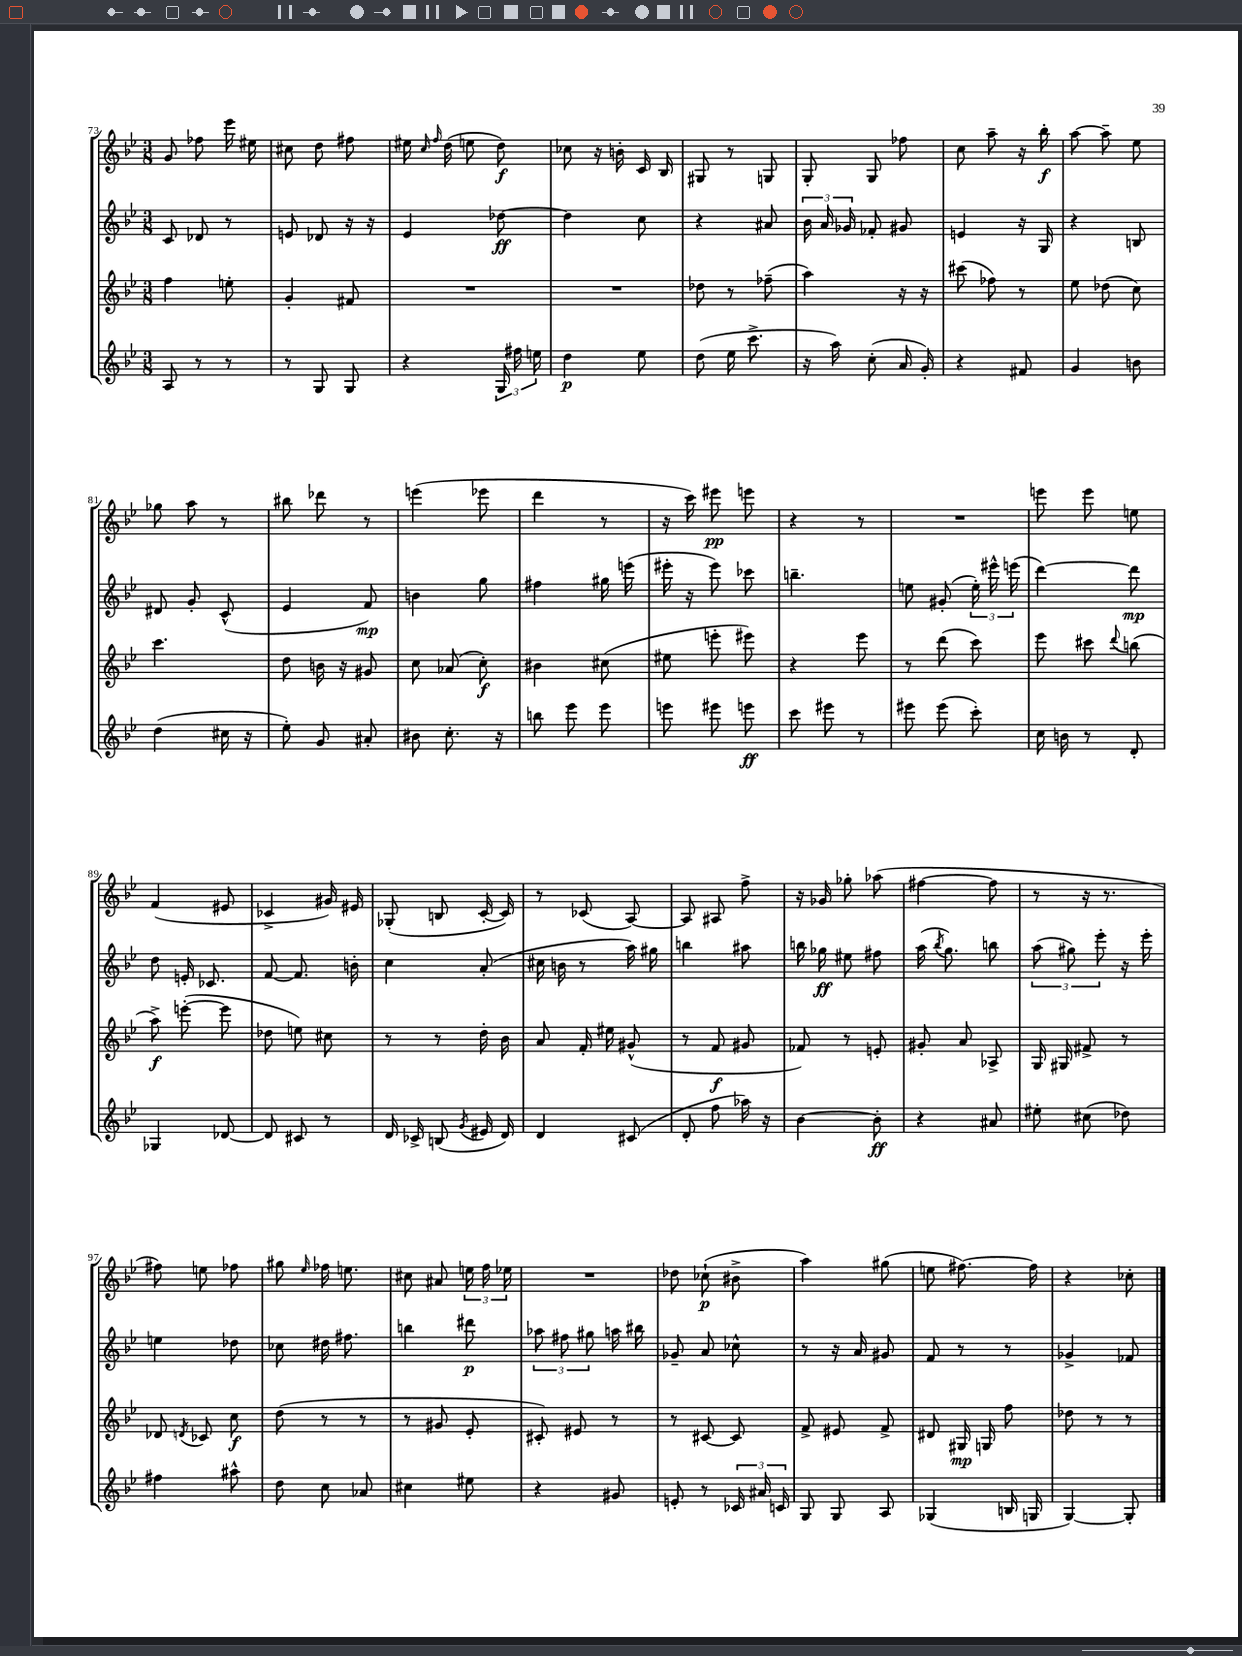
<<
\new StaffGroup <<
\new Staff = "s0" {
    \clef treble \key bes \major \numericTimeSignature \time 3/8
    \autoBeamOff g'8 fes''8 ees'''16 eis''16 |
    cis''8 d''8 fis''8 |
    eis''16 \grace { c''16 f''16 } d''16( e''8 d''8\f) |
    ces''8 r16 b'16-. c'16 bes16 |
    gis8 r8 g8 |
    g8-. g8 fes''8 |
    c''8 a''8-- r16 bes''16-.\f |
    a''8~ a''8-- ees''8 |
    ges''8 a''8 r8 |
    bis''8 des'''8 r8 |
    e'''4( ees'''8 |
    d'''4 r8 |
    r16 c'''16) eis'''8\pp e'''8 |
    r4 r8 |
    R4. |
    e'''8 e'''8 e''8 |
    f'4( eis'8 |
    ces'4-> gis'16) eis'16 |
    ges8-.( b8 c'16~-. c'16) |
    r8 ces'8( a8~) |
    a8 ais8 f''8-> |
    r16 ges'16 ges''8-. aes''8( |
    fis''4~ fis''8 |
    r8 r16 r8. |
    fis''8) e''8 fes''8 |
    gis''8 \grace { ees''16 } fes''16 e''8. |
    cis''8 ais'8 \tuplet 3/2 { e''16 f''16 ees''16 } |
    R4. |
    des''8 ces''8-!\p( bis'8-> |
    a''4) gis''8( |
    e''8 fis''8.~) fis''16 |
    r4 ces''8-. \bar "|." |
}
\new Staff = "s1" {
    \clef treble \key bes \major \numericTimeSignature \time 3/8
    \autoBeamOff c'8 des'8 r8 |
    e'8 des'8 r16 r16 |
    ees'4 des''8~\ff |
    des''4 c''8 |
    r4 ais'8 |
    \tuplet 3/2 { bes'16 a'16 ges'16 } fes'8-. gis'8 |
    e'4 r16 g16 |
    r4 b8 |
    dis'8 g'8-. c'8-^( |
    ees'4 f'8\mp) |
    b'4 g''8 |
    fis''4 gis''16 e'''16( |
    eis'''16-. r16 eis'''8) ces'''8 |
    b''4.-- |
    e''8 gis'8-.( \tuplet 3/2 { e''16-.) eis'''16-^ e'''16( } |
    d'''4~) d'''8\mp |
    d''8 e'16-. ces'8. |
    f'8~ f'8. b'16-. |
    c''4 a'8-.( |
    cis''16 b'16 r8 a''16) gis''16 |
    b''4 ais''8 |
    b''16 ges''16\ff eis''8 fis''8 |
    a''16( \acciaccatura { bes''8 } g''8.) b''8 |
    \tuplet 3/2 { a''8( gis''8) ees'''8-. } r16 ees'''16-. |
    e''4 des''8 |
    ces''8 dis''16 fis''8. |
    b''4 dis'''8\p |
    \tuplet 3/2 { aes''8 fis''8 gis''8 } a''16 bis''16 |
    ges'8-- a'8 ces''8-^ |
    r8 r16 a'16 gis'8 |
    f'8 r8 r8 |
    ges'4-> fes'8 \bar "|." |
}
\new Staff = "s2" {
    \clef treble \key bes \major \numericTimeSignature \time 3/8
    \autoBeamOff f''4 e''8-. |
    g'4-. fis'8 |
    R4. |
    R4. |
    des''8 r8 fes''8--( |
    a''4) r16 r16 |
    cis'''8( fes''8) r8 |
    ees''8 des''8( c''8) |
    c'''4. |
    d''8 b'16 r16 gis'8 |
    c''8 aes'8( c''8-.\f) |
    bis'4 cis''8( |
    eis''8 e'''8-. eis'''8) |
    r4 ees'''8 |
    r8 d'''8( c'''8) |
    ees'''8 cis'''8 \appoggiatura { d'''8 } b''8( |
    a''8->\f) e'''8~-.( e'''8 |
    des''8 e''8) cis''8 |
    r8 r8 d''16-. bes'16 |
    a'8 f'16-. eis''16 gis'8-^( |
    r8 f'8\f gis'8 |
    fes'8) r8 e'8-. |
    gis'8-. a'8 aes8-> |
    g16 gis16 fis'8-> r8 |
    des'8 \acciaccatura { d'8 } ces'8 c''8\f |
    d''8( r8 r8 |
    r8 gis'8 ees'8-. |
    cis'8-.) eis'8 r8 |
    r8 cis'8~ cis'8 |
    f'8-> eis'8 f'8-> |
    dis'8 gis16\mp g16 f''8 |
    des''8 r8 r8 \bar "|." |
}
\new Staff = "s3" {
    \clef treble \key bes \major \numericTimeSignature \time 3/8
    \autoBeamOff a8 r8 r8 |
    r8 g8 g8 |
    r4 \tuplet 3/2 { g16 fis''16 e''16 } |
    d''4\p ees''8 |
    d''8( ees''16 c'''8.-> |
    r16 a''16) c''8-.( a'16 g'16-.) |
    r4 fis'8 |
    g'4 b'8 |
    d''4( cis''16 r16 |
    ees''8-.) g'8 ais'8-. |
    bis'8 c''8.-. r16 |
    b''8 ees'''8 ees'''8 |
    e'''8 eis'''8 e'''8\ff |
    c'''8 eis'''8 r8 |
    eis'''8 eis'''8( c'''8-.) |
    c''16 b'16 r8 d'8-. |
    ges4 des'8~ |
    des'8 cis'8 r8 |
    d'16 ces'16-> b8( \acciaccatura { g'8 } eis'16 d'16) |
    d'4 cis'8( |
    d'8-. f''8 aes''16) r16 |
    bes'4~ bes'8-.\ff |
    r4 ais'8 |
    eis''8-. cis''8( des''8) |
    fis''4 ais''8-^ |
    d''8 c''8 aes'8 |
    cis''4 eis''8 |
    r4 gis'8 |
    e'8-. r8 \tuplet 3/2 { ces'16 ais'16 c'16 } |
    g8 g8 a8 |
    ges4( b16 g16 |
    g4~) g8-. \bar "|." |
}
>>
>>
\layout { \context { \Score currentBarNumber = #73 } }
